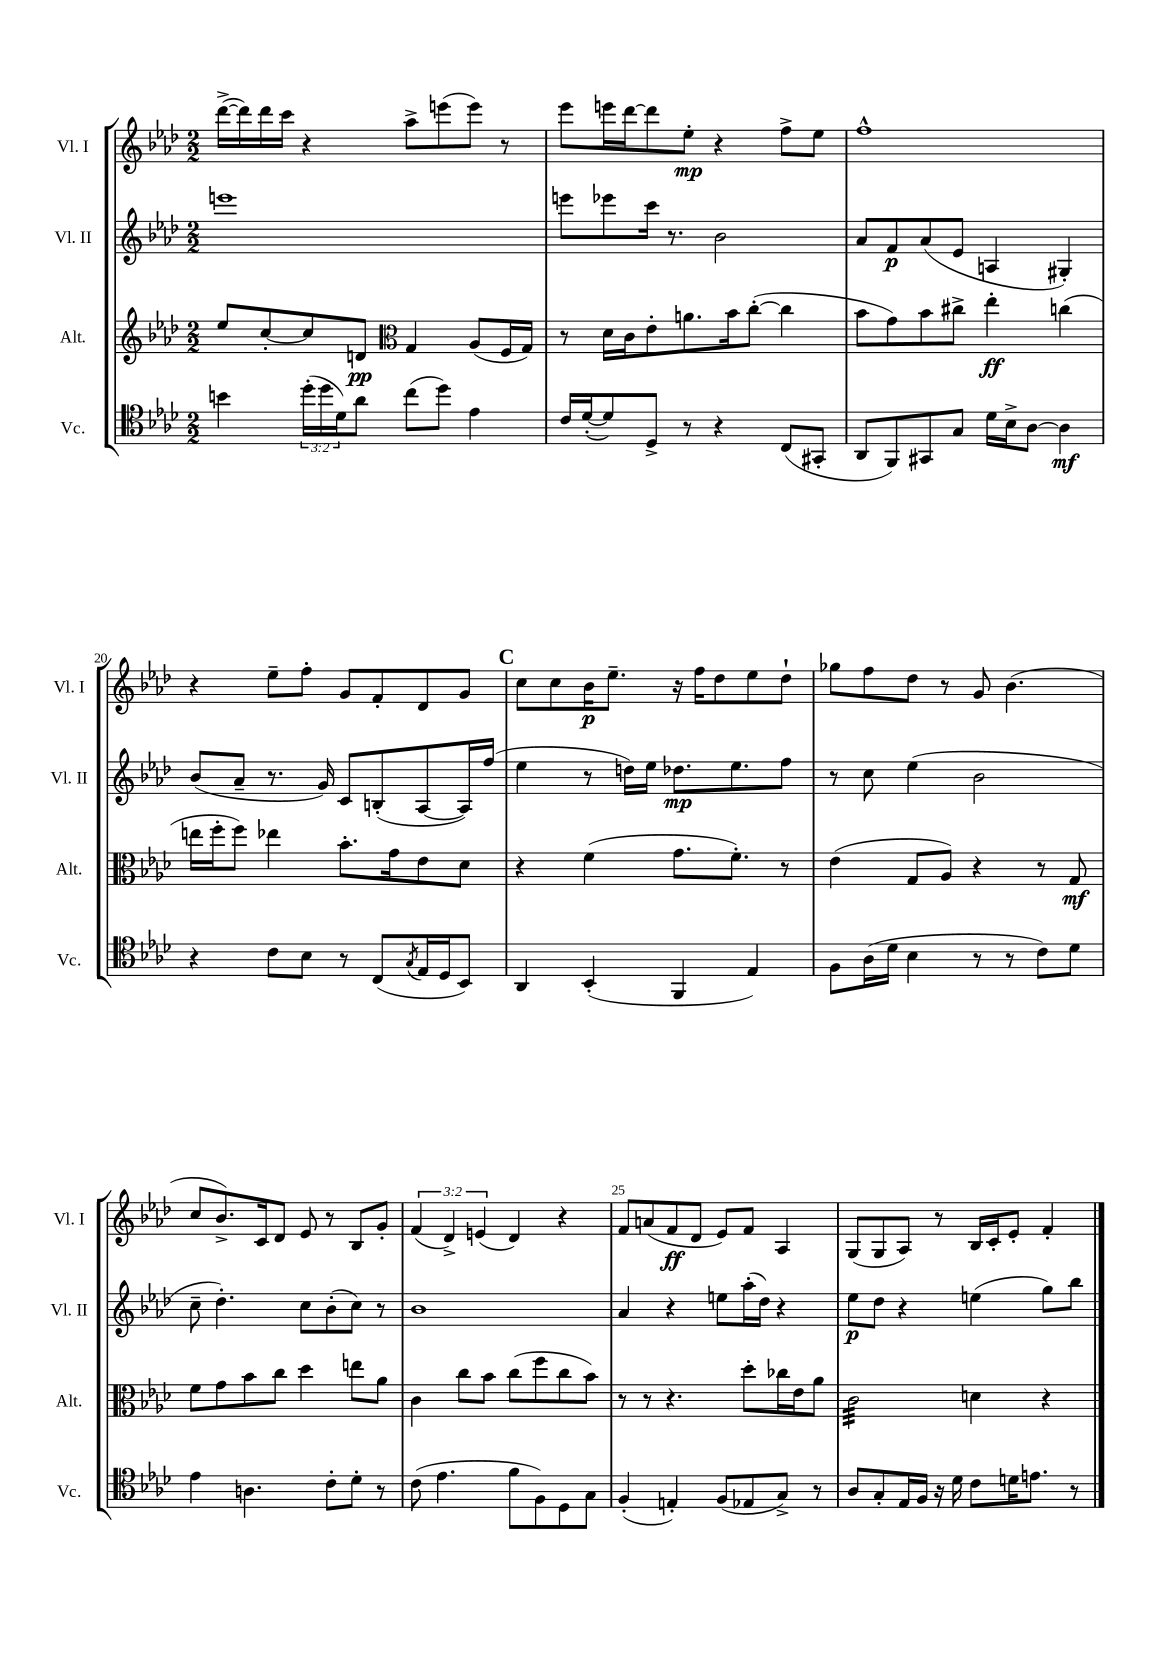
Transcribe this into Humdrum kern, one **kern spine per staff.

**kern	**dynam	**kern	**dynam	**kern	**dynam	**kern	**dynam
*part4	*part4	*part3	*part3	*part2	*part2	*part1	*part1
*staff4	*staff4	*staff3	*staff3	*staff2	*staff2	*staff1	*staff1
*I"Vc.	*	*I"Alt.	*	*I"Vl. II	*	*I"Vl. I	*
*I'Vc.	*	*I'Alt.	*	*I'Vl. II	*	*I'Vl. I	*
*clefC4	*	*clefG2	*	*clefG2	*	*clefG2	*
*k[b-e-a-d-]	*	*k[b-e-a-d-]	*	*k[b-e-a-d-]	*	*k[b-e-a-d-]	*
*M2/2	*	*M2/2	*	*M2/2	*	*M2/2	*
=17	=17	=17	=17	=17	=17	=17	=17
4bn\	.	8ee-/L	.	1eeen	.	([16ddd-^\LL	.
.	.	.	.	.	.	16ddd-\])	.
.	.	[8cc'/	.	.	.	16ddd-\	.
.	.	.	.	.	.	16ccc\JJ	.
(24dd-'\LL	.	8cc/]	.	.	.	4r	.
24dd-\	.	.	.	.	.	.	.
24d-\J)	.	.	.	.	.	.	.
8a-\J	.	8dn/J	pp	.	.	.	.
*	*	*clefC3	*	*	*	*	*
(8cc\L	.	4G/	.	.	.	8aa-^\L	.
8dd-\J)	.	.	.	.	.	(8eeen\	.
4e-\	.	(8A-/L	.	.	.	8eee\J)	.
.	.	16F/L	.	.	.	8r	.
.	.	16G/JJ)	.	.	.	.	.
=18	=18	=18	=18	=18	=18	=18	=18
16c/LL	.	8r	.	8eeen\L	.	8eee-\L	.
([16d-'/J	.	.	.	.	.	.	.
8d-/])	.	16d-\LL	.	8eee-X\	.	16eeen\L	.
.	.	16c\J	.	.	.	[16ddd-\J	.
8D-^/J	.	8e-'\	.	16ccc\Jk	.	8ddd-\]	.
.	.	.	.	8.r	.	.	.
8r	.	8.an\	.	.	.	8ee-'\J	mp
4r	.	.	.	2b-\	.	4r	.
.	.	16b-\k	.	.	.	.	.
.	.	([8cc'\J	.	.	.	.	.
(8C/L	.	4cc\]	.	.	.	8ff^\L	.
8GG#X'/J	.	.	.	.	.	8ee-\J	.
=19	=19	=19	=19	=19	=19	=19	=19
8AA-/L	.	8b-\L	.	8a-/L	.	1ff^^	.
8FF/)	.	8g\)	.	8f/	p	.	.
8GG#X/	.	8b-\	.	(8a-/	.	.	.
8G/J	.	8cc#X^\J	.	8e-/J	.	.	.
16d-\LL	.	4ee-'\	ff	4An/	.	.	.
16B-^\J	.	.	.	.	.	.	.
[8A-\J	.	.	.	.	.	.	.
4A-\]	mf	(4ccn\	.	4G#X'/)	.	.	.
!!LO:LB:g=z
=20	=20	=20	=20	=20	=20	=20	=20
4r	.	16een\LL	.	(8b-/L	.	4r	.
.	.	16ff'\J	.	.	.	.	.
.	.	8ff\J)	.	8a-~/J	.	.	.
8c\L	.	4ee-X\	.	8.r	.	8ee-~\L	.
8B-\J	.	.	.	.	.	8ff'\J	.
.	.	.	.	16g/)	.	.	.
8r	.	8.b-'\L	.	8c/L	.	8g/L	.
(8C/L	.	.	.	(8Bn'/	.	8f'/	.
.	.	16g\k	.	.	.	.	.
8qG/	.	.	.	.	.	.	.
16E-/L	.	8e-\	.	[8A-/	.	8d-/	.
16D-/J	.	.	.	.	.	.	.
8BB-/J)	.	8d-\J	.	16A-/L])	.	8g/J	.
.	.	.	.	(16ff/JJ	.	.	.
!!LO:REH:place=s1:t=C
=21	=21	=21	=21	=21	=21	=21	=21
4AA-/	.	4r	.	4ee-\	.	8cc\L	.
.	.	.	.	.	.	8cc\	.
(4BB-'/	.	(4f\	.	8r	.	16b-\K	p
.	.	.	.	.	.	8.ee-~\J	.
.	.	.	.	16ddn\LL)	.	.	.
.	.	.	.	16ee-\JJ	.	.	.
4FF/	.	8.g\L	.	8.dd-X\L	mp	16r	.
.	.	.	.	.	.	16ff\KL	.
.	.	.	.	.	.	8dd-\	.
.	.	8.f'\J)	.	8.ee-\	.	.	.
4E-/)	.	.	.	.	.	8ee-\	.
.	.	8r	.	8ff\J	.	8dd-`\J	.
=22	=22	=22	=22	=22	=22	=22	=22
8F\L	.	(4e-\	.	8r	.	8gg-X\L	.
(16A-\L	.	.	.	8cc\	.	8ff\	.
16d-\JJ	.	.	.	.	.	.	.
4B-\	.	8G/L	.	(4ee-\	.	8dd-\J	.
.	.	8A-/J)	.	.	.	8r	.
8r	.	4r	.	2b-\	.	8g/	.
8r	.	.	.	.	.	(4.b-\	.
8c\L)	.	8r	.	.	.	.	.
8d-\J	.	8G/	mf	.	.	.	.
!!LO:LB:g=z
=23	=23	=23	=23	=23	=23	=23	=23
4e-\	.	8f\L	.	8cc~\	.	8cc/L	.
.	.	8g\	.	4.dd-'\)	.	8.b-^/)	.
4.An\	.	8b-\	.	.	.	.	.
.	.	.	.	.	.	16c/k	.
.	.	8cc\J	.	.	.	8d-/J	.
.	.	4dd-\	.	8cc\L	.	8e-/	.
8c'\L	.	.	.	(8b-'\	.	8r	.
8d-'\J	.	8een\L	.	8cc\J)	.	8B-/L	.
8r	.	8a-\J	.	8r	.	8g'/J	.
=24	=24	=24	=24	=24	=24	=24	=24
(8c\	.	4c\	.	1b-	.	(6f/	.
4.e-\	.	.	.	.	.	.	.
.	.	.	.	.	.	6d-^/)	.
.	.	8cc\L	.	.	.	.	.
.	.	.	.	.	.	(6en/	.
.	.	8b-\J	.	.	.	.	.
8f\L	.	(8cc\L	.	.	.	4d-/)	.
8F\)	.	8ff\	.	.	.	.	.
8D-\	.	8cc\	.	.	.	4r	.
8G\J	.	8b-\J)	.	.	.	.	.
=25	=25	=25	=25	=25	=25	=25	=25
(4F'/	.	8r	.	4a-/	.	8f/L	.
.	.	8r	.	.	.	(8an/	.
4En'/)	.	4.r	.	4r	.	8f/	ff
.	.	.	.	.	.	8d-/J	.
(8F/L	.	.	.	8een\L	.	8e-/L)	.
8E-X/	.	8dd-'\L	.	(16aa-'\L	.	8f/J	.
.	.	.	.	16dd-\JJ)	.	.	.
8G^/J)	.	16cc-X\L	.	4r	.	4A-/	.
.	.	16e-\J	.	.	.	.	.
8r	.	8a-\J	.	.	.	.	.
=26	=26	=26	=26	=26	=26	=26	=26
*	*	*tremolo	*	*	*	*	*
8A-/L	.	32c\LLL	.	8ee-\L	p	(8G/L	.
.	.	32c\	.	.	.	.	.
.	.	32c\	.	.	.	.	.
.	.	32c\	.	.	.	.	.
8G'/	.	32c\	.	8dd-\J	.	8G/	.
.	.	32c\	.	.	.	.	.
.	.	32c\	.	.	.	.	.
.	.	32c\	.	.	.	.	.
16E-/L	.	32c\	.	4r	.	8A-/J)	.
.	.	32c\	.	.	.	.	.
16F/JJ	.	32c\	.	.	.	.	.
.	.	32c\	.	.	.	.	.
16r	.	32c\	.	.	.	8r	.
.	.	32c\	.	.	.	.	.
16d-\	.	32c\	.	.	.	.	.
.	.	32c\JJJ	.	.	.	.	.
*	*	*Xtremolo	*	*	*	*	*
8c\L	.	4dn\	.	(4een\	.	16B-/LL	.
.	.	.	.	.	.	16c'/J	.
16dn\K	.	.	.	.	.	8e-'/J	.
8.en\J	.	.	.	.	.	.	.
.	.	4r	.	8gg\L)	.	4f'/	.
8r	.	.	.	8bb-\J	.	.	.
==	==	==	==	==	==	==	==
*-	*-	*-	*-	*-	*-	*-	*-
